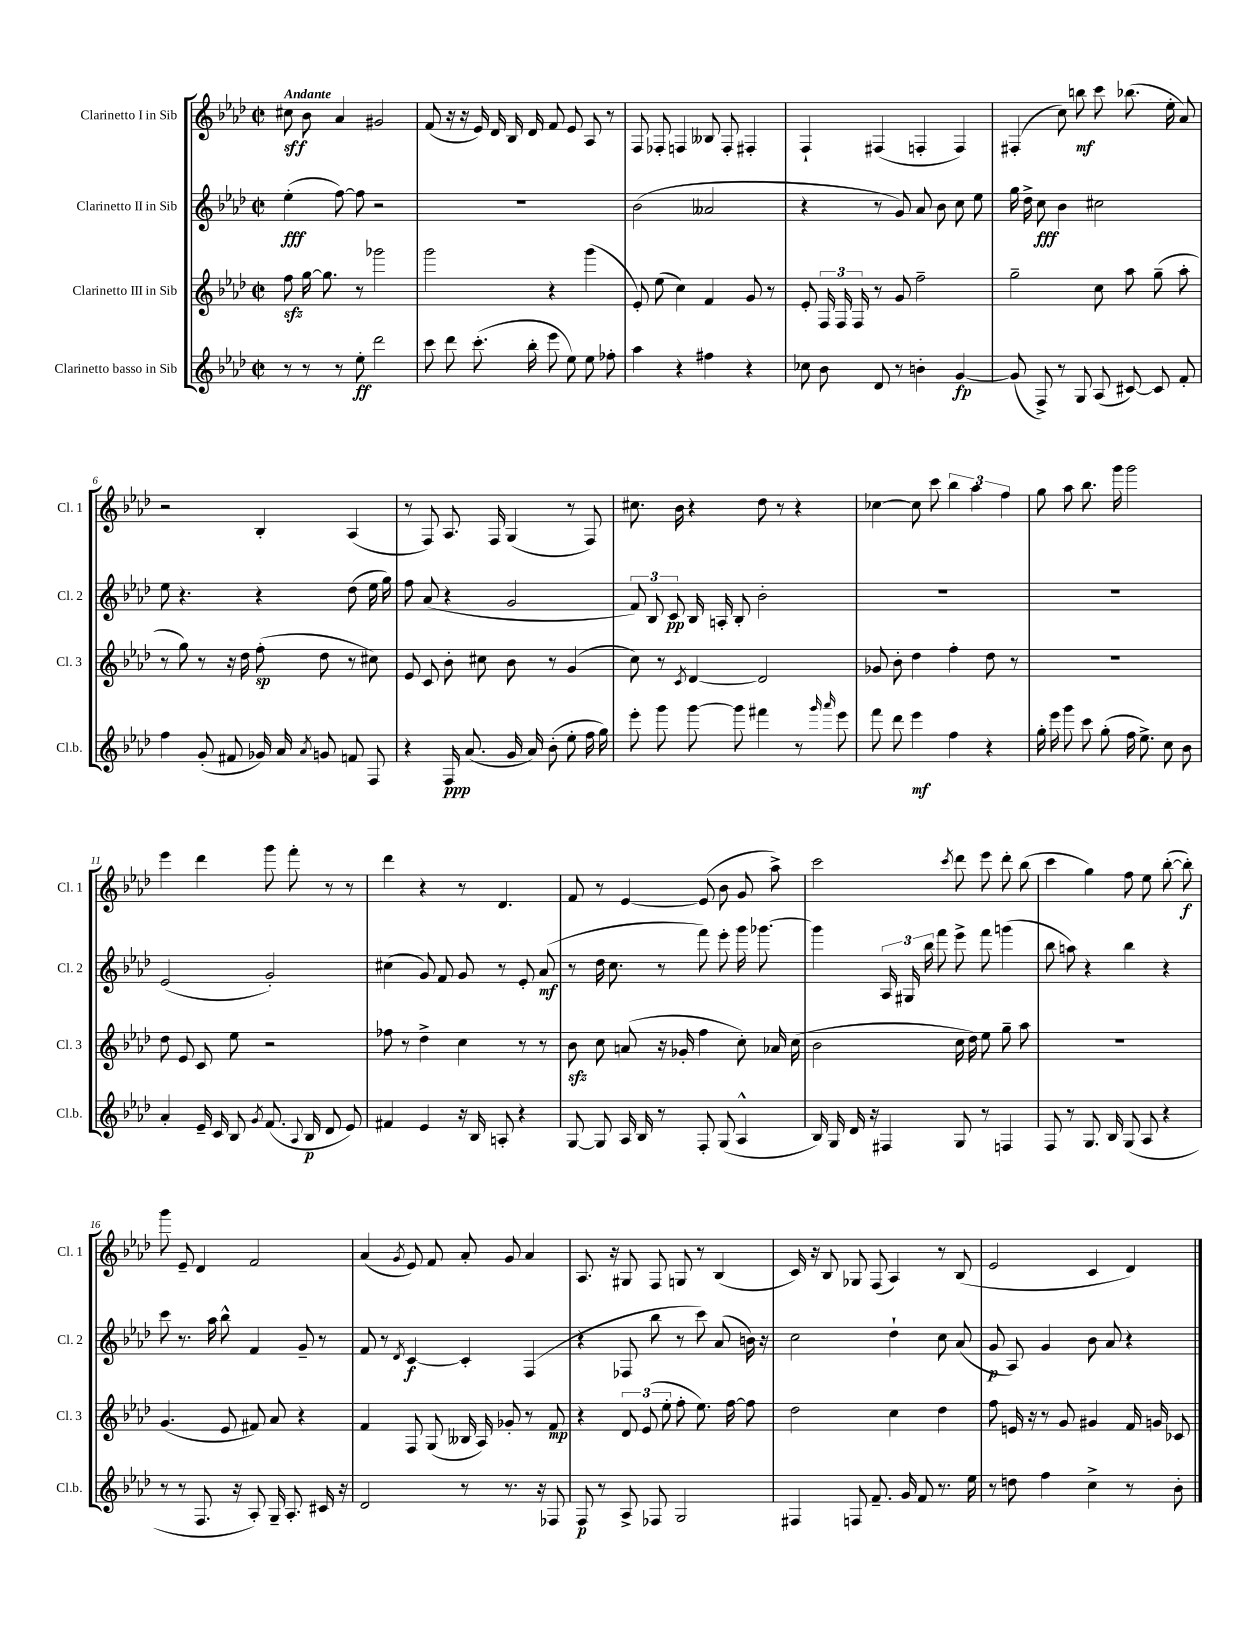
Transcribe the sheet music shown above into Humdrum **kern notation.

**kern	**kern	**kern	**kern
*staff4	*staff3	*staff2	*staff1
*clefG2	*clefG2	*clefG2	*clefG2
*k[b-e-a-d-]	*k[b-e-a-d-]	*k[b-e-a-d-]	*k[b-e-a-d-]
*M2/2	*M2/2	*M2/2	*M2/2
*met(c|)	*met(c|)	*met(c|)	*met(c|)
8r	8ff	(4ee-'	8cc#
8r	[16gg	.	8b-
.	8.gg]	.	.
8r	.	[8ff)	4a-
8ee-'	8r	8ff]	.
2ddd-	2ggg-	2r	2g#
=	=	=	=
8ccc	2ggg	1r	(8f
8ddd-	.	.	16r
.	.	.	16r
(8.ccc'	.	.	16e-)
.	.	.	16d-
.	.	.	16B-
16bb-'	.	.	16d-
8eee-	4r	.	8f
8ee-)	.	.	8e-
8ee-	(4ggg	.	8A-
8ff-'	.	.	8r
=	=	=	=
4aa-	8e-')	(2b-	8F
.	(8ee-	.	8F-'
4r	4cc)	.	4F
4ff#	4f	2a--	8B--
.	.	.	8F'
4r	8g	.	4F#'
.	8r	.	.
=	=	=	=
8cc-	8e-'	4r	4F`
8b-	24F	.	.
.	24F	.	.
.	24F	.	.
8d-	8r	8r	(4F#
8r	8g	8g)	.
4b'	2ff~	8a-	4F'
.	.	8b-	.
[4g	.	8cc	4F)
.	.	8ee-	.
=	=	=	=
(8g]	2gg~	16gg	(4F#'
.	.	16dd-^	.
8F^)	.	8cc	.
8r	.	4b-	8cc)
8G	.	.	8bb
(8A-	8cc	2cc#	8ccc
[8c#)	8aa-	.	(8.bb-
8c#]	(8gg~	.	.
.	.	.	16ee-'
8f'	8aa-'	.	8a-)
=	=	=	=
4ff	8r	8ee-	2r
.	8gg)	4.r	.
(8g'	8r	.	.
8f#	16r	.	.
.	16dd-	.	.
16g-)	(8ff'	4r	4B-'
16a-	.	.	.
8qa-	.	.	.
8g	8dd-	.	.
8f	8r	(8dd-	(4A-
8F	8cc#)	16ee-	.
.	.	16gg)	.
=	=	=	=
4r	8e-	8ff	8r
.	8c	(8a-	8F)
16F	8b-'	4r	8.A-
(8.a-	.	.	.
.	8cc#	.	.
.	.	.	16F
16g	8b-	2g	(4G
16a-)	.	.	.
(8b-'	8r	.	.
8ee-'	(4g	.	8r
16ff	.	.	8F)
16gg)	.	.	.
=	=	=	=
8eee-'	8cc)	12f)	8.cc#
.	.	12B-	.
8ggg	8r	.	.
.	.	12c	.
.	.	.	16b-
.	8qc	.	.
[8ggg	[4d-	16B-	4r
.	.	16A'	.
8ggg]	.	8B-'	.
4fff#	2d-]	2b-'	8dd-
.	.	.	8r
8r	.	.	4r
16qqggg	.	.	.
16qqaaa-	.	.	.
8eee-	.	.	.
=	=	=	=
8fff	8g-	1r	[4cc-
8ddd-	8b-'	.	.
4eee-	4dd-	.	8cc-]
.	.	.	8ccc
4ff	4ff'	.	6bb-
.	.	.	6aa-
4r	8dd-	.	.
.	.	.	6ff
.	8r	.	.
=	=	=	=
16gg'	1r	1r	8gg
16eee-	.	.	.
8ggg	.	.	8aa-
8ccc	.	.	8.bb-
(8gg'	.	.	.
.	.	.	16ggg
16ff	.	.	2ggg
8.ee-^)	.	.	.
8cc	.	.	.
8b-	.	.	.
=	=	=	=
4a-'	8dd-	(2e-	4eee-
.	8e-	.	.
16e-~	8c	.	4ddd-
16c	.	.	.
8B-	8ee-	.	.
8qg	.	.	.
(8.f	2r	2g')	8ggg
.	.	.	8fff'
8qqA-	.	.	.
16B-	.	.	.
8d-	.	.	8r
8e-)	.	.	8r
=	=	=	=
4f#	8ff-	(4cc#	4ddd-
.	8r	.	.
4e-	4dd-^	8g)	4r
.	.	8f	.
16r	4cc	8g	8r
16B-	.	.	.
8A'	.	8r	4.d-
4r	8r	8e-'	.
.	8r	(8a-	.
=	=	=	=
[8G	8b-	8r	8f
8G]	8cc	16dd-	8r
.	.	8.cc	.
16A-	(8a	.	[4e-
16B-	.	.	.
8r	16r	8r	.
.	16g-'	.	.
8F'	4ff	8fff)	(8e-]
(8G	.	8eee-'	8b-
4A-^^	8cc')	16ggg	8g
.	.	[8.ggg-	.
.	16a-	.	8aa-^)
.	(16cc	.	.
=	=	=	=
16B-)	2b-	4ggg-]	2ccc
16G	.	.	.
16d-	.	.	.
16r	.	.	.
4F#	.	24A-	.
.	.	24G#	.
.	.	24bb-	.
.	.	8fff	.
.	.	.	8qccc
8G	16cc	8eee-^	8ddd-
.	16dd-)	.	.
8r	8ee-	8fff	8eee-
4F	8gg~	(4ggg	8ddd-'
.	8aa-	.	(8bb-
=	=	=	=
8F	1r	8bb-	4ccc
8r	.	8aa)	.
8.G	.	4r	4gg)
16B-	.	.	.
(8G	.	4bb-	8ff
8A-	.	.	8ee-
4r	.	4r	([8bb-'
.	.	.	8bb-'])
=	=	=	=
8r	(4.g	8ccc	8ggg
8r	.	8.r	8e-~
8.F	.	.	4d-
.	.	16aa-	.
.	8e-	8bb-^^	.
16r	.	.	.
8A-')	8f#)	4f	2f
16G~	8a-	.	.
8.A-'	.	.	.
.	4r	8g~	.
16c#	.	8r	.
16r	.	.	.
=	=	=	=
2d-	4f	8f	(4a-
.	.	8r	.
.	.	8qd-	8qg
.	8F	[4c	8e-)
.	(8G	.	8f
8r	16B--	4c']	8a-'
.	16A-)	.	.
8.r	8g-'	.	8g
.	8r	(4F	4a-
16r	.	.	.
8F-	8f	.	.
=	=	=	=
8F	4r	4r	8.A-
8r	.	.	.
.	.	.	16r
8A-^	12d-	8F-	8G#
.	(12e-	.	.
8F-	.	8bb-	8F
.	12ee-'	.	.
2G	8ff'	8r	8G
.	8.ee-)	8ccc)	8r
.	.	(8a-	(4B-
.	[16ff	.	.
.	8ff]	16b)	.
.	.	16r	.
=	=	=	=
4F#	2dd-	2cc	16c)
.	.	.	16r
.	.	.	8B-
8F	.	.	8G-
8.f~	.	.	(8F
.	4cc	4dd-`	4A-)
16g	.	.	.
8f	.	.	.
8.r	4dd-	8cc	8r
.	.	(8a-	(8B-
16ee-	.	.	.
=	=	=	=
8r	8ff	8g	2e-
8dd	16e	8A-)	.
.	16r	.	.
4ff	8r	4g	.
.	8g	.	.
4cc^	4g#	8b-	4c
.	.	8a-	.
8r	16f	4r	4d-)
.	16g	.	.
8b-'	8c-	.	.
==	==	==	==
*-	*-	*-	*-
